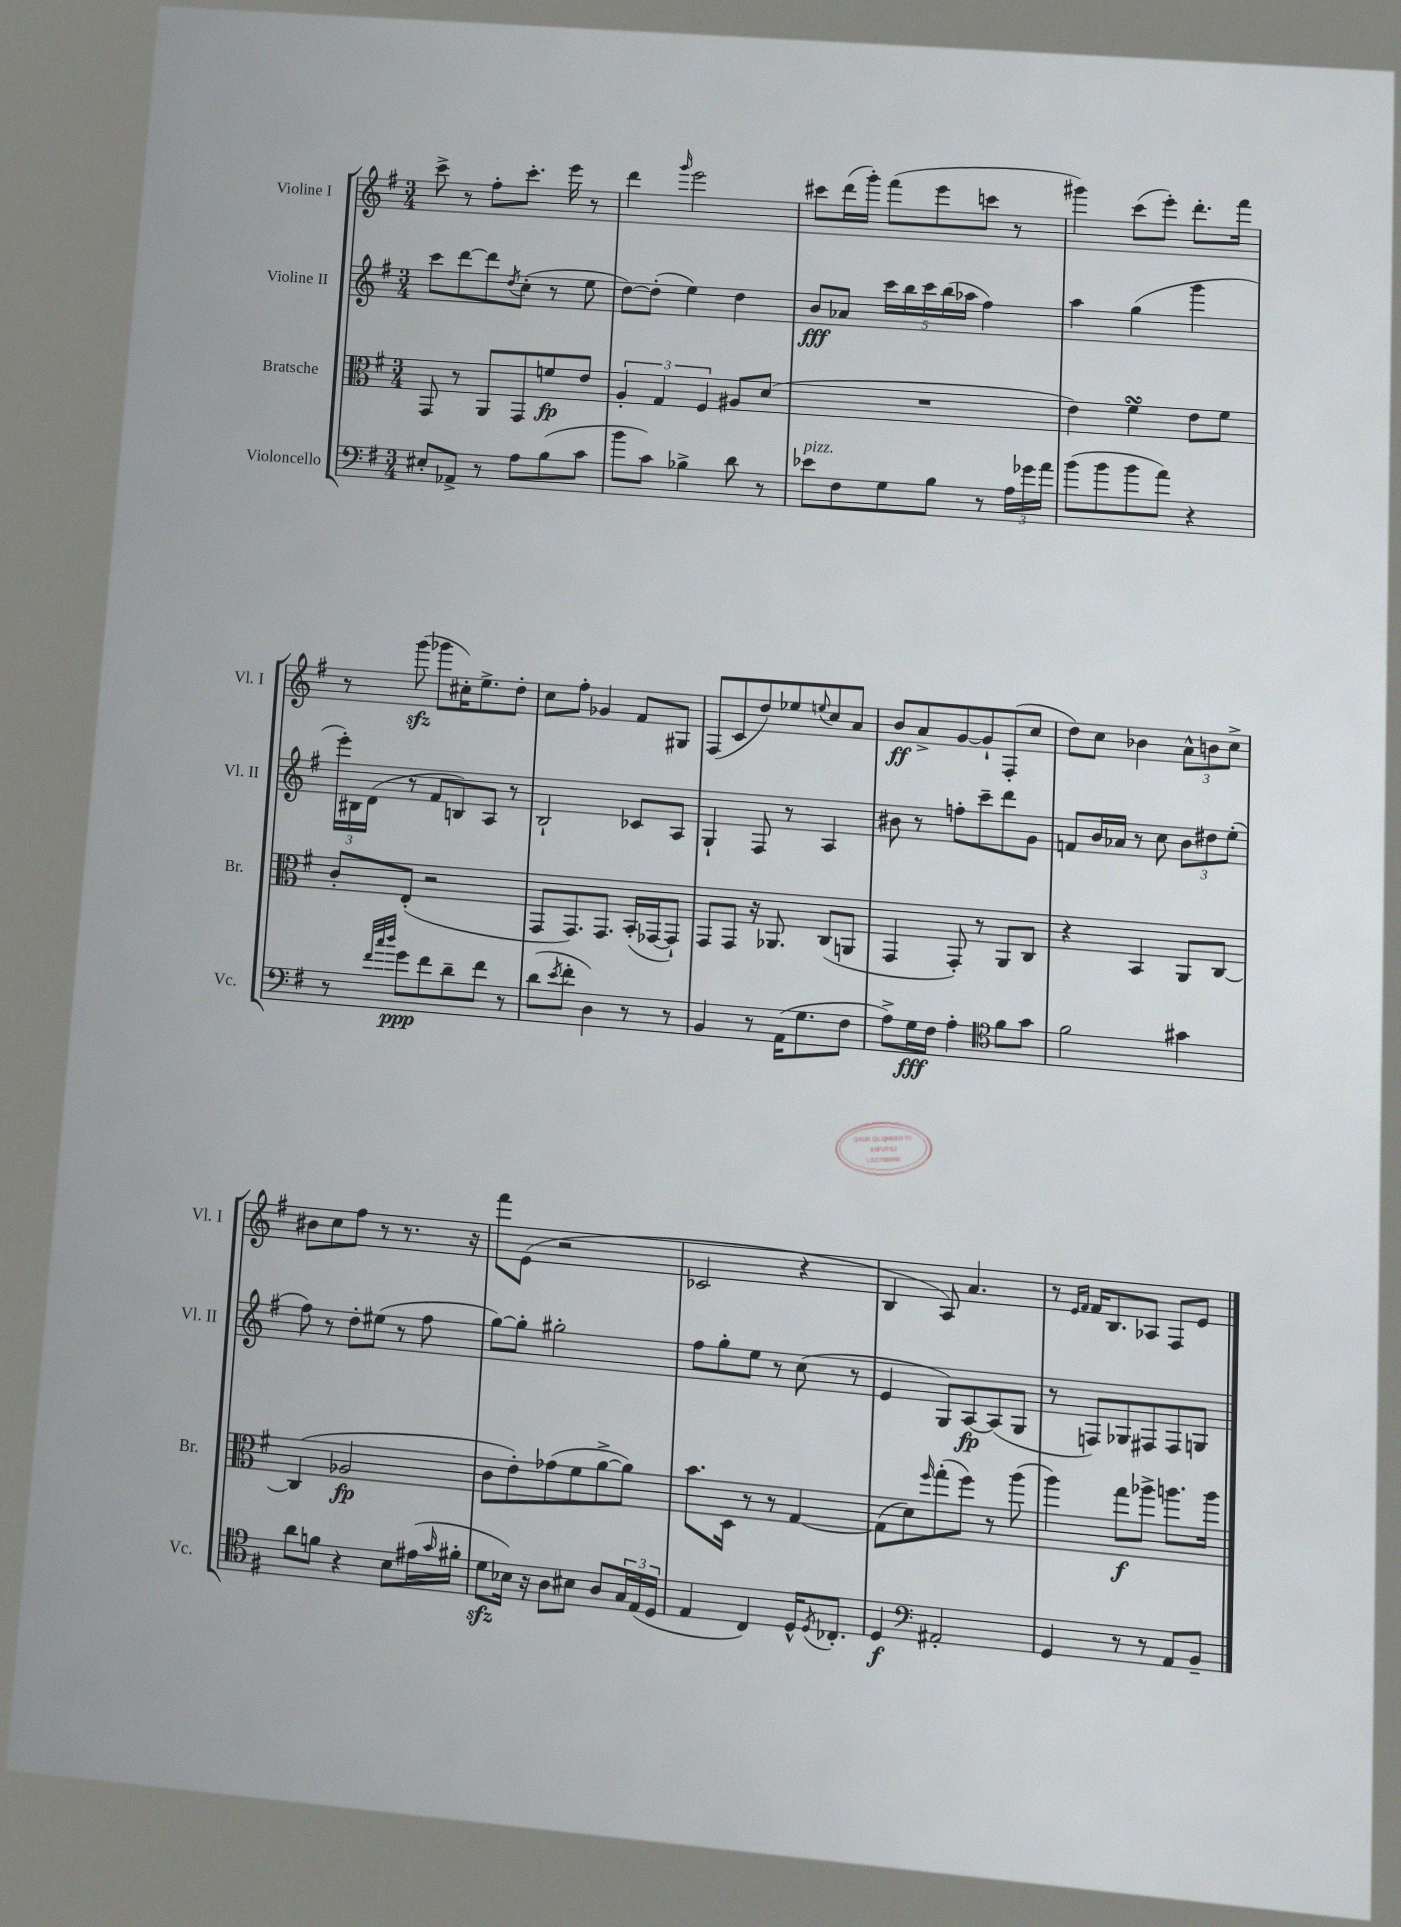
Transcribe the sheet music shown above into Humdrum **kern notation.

**kern	**dynam	**kern	**dynam	**kern	**dynam	**kern	**dynam
*part4	*part4	*part3	*part3	*part2	*part2	*part1	*part1
*staff4	*staff4	*staff3	*staff3	*staff2	*staff2	*staff1	*staff1
*I"Violoncello	*	*I"Bratsche	*	*I"Violine II	*	*I"Violine I	*
*I'Vc.	*	*I'Br.	*	*I'Vl. II	*	*I'Vl. I	*
*clefF4	*	*clefC3	*	*clefG2	*	*clefG2	*
*k[f#]	*	*k[f#]	*	*k[f#]	*	*k[f#]	*
*M3/4	*	*M3/4	*	*M3/4	*	*M3/4	*
=125	=125	=125	=125	=125	=125	=125	=125
8E#X'/L	.	8GG/	.	8ccc\L	.	8ccc^\	.
8AA-X^/J	.	8r	.	[8ddd\	.	8r	.
8r	.	8AA/L	.	8ddd\]	.	8ff#'\L	.
.	.	.	.	8qdd/	.	.	.
8A\L	.	8GG/	.	(8cc'\J	.	8.ccc'\J	.
(8B\	.	8fn/	fp	8r	.	.	.
.	.	.	.	.	.	16eee\	.
8c\J	.	8e/J	.	8ee\	.	8r	.
=126	=126	=126	=126	=126	=126	=126	=126
8b\L	.	6A'/	.	[8dd\L)	.	4ddd\	.
8c\J)	.	.	.	(8dd'\J]	.	.	.
.	.	6G/	.	.	.	.	.
.	.	.	.	.	.	16qqggg/	.
4B-X^\	.	.	.	4ee\)	.	2eee\	.
.	.	6F#/	.	.	.	.	.
8d\	.	8A#X/L	.	4dd\	.	.	.
8r	.	(8d/J	.	.	.	.	.
=127	=127	=127	=127	=127	=127	=127	=127
!LO:TX:a:i:t=pizz.	!	!	!	!	!	!	!
8e-X\L	.	2.r	.	8b/L	fff	8ccc#X\L	.
8F#\	.	.	.	8a-X/J	.	(16ddd\L	.
.	.	.	.	.	.	16ggg'\JJ)	.
8G\	.	.	.	20ccc\LL	.	(8fff#\L	.
.	.	.	.	20bb\	.	.	.
.	.	.	.	20ccc\	.	.	.
8B\J	.	.	.	.	.	8eee\	.
.	.	.	.	(20bb\	.	.	.
.	.	.	.	20aa-X\JJ	.	.	.
8r	.	.	.	4ff#\)	.	8cccn\J	.
24A\LL	.	.	.	.	.	8r	.
24g-X\	.	.	.	.	.	.	.
24a\JJ	.	.	.	.	.	.	.
=128	=128	=128	=128	=128	=128	=128	=128
(8b\L	.	4e\)	.	4aa\	.	4ggg#X\)	.
8b\	.	.	.	.	.	.	.
8b\	.	4f#sSsS\	.	(4gg\	.	(8ccc\L	.
8a\J)	.	.	.	.	.	8eee'\J)	.
4r	.	8e\L	.	4ggg\	.	8.ddd'\L	.
.	.	8f#\J	.	.	.	.	.
.	.	.	.	.	.	16fff#\Jk	.
!!LO:LB:g=z
=129	=129	=129	=129	=129	=129	=129	=129
8r	.	8c'/L	.	24eee'\LL)	.	8r	.
.	.	.	.	24B#X\	.	.	.
.	.	.	.	(24d\JJ	.	.	.
32qqf#/LLL	.	.	.	.	.	.	.
32qqcc/	.	.	.	.	.	.	.
32qqdd/JJJ	.	.	.	.	.	.	.
8g\L	ppp	(8E'/J	.	8r	.	(8gggzz\	.
8f#\	.	2r	.	8f#/L	.	8ggg-X\L	.
8d~\	.	.	.	8Bn/)	.	16cc#X'\K)	.
.	.	.	.	.	.	8.ee^\	.
8f#\J	.	.	.	8A/J	.	.	.
8r	.	.	.	8r	.	8dd'\J	.
=130	=130	=130	=130	=130	=130	=130	=130
(8d\L	.	8GG/L	.	2B`/	.	8cc\L	.
8qe/	.	.	.	.	.	.	.
8f#'\J	.	8.GG/)	.	.	.	8ff#'\J	.
4D\)	.	.	.	.	.	4g-X/	.
.	.	8.GG/J	.	.	.	.	.
8r	.	(16BB'/LL	.	8c-X/L	.	8f#/L	.
.	.	[16GG-X/J	.	.	.	.	.
8r	.	8GG-`/J])	.	8A/J	.	8G#X/J	.
=131	=131	=131	=131	=131	=131	=131	=131
4BB/	.	8GG/L	.	4G`/	.	(8F#/L	.
.	.	8GG/J	.	.	.	8c/	.
8r	.	16r	.	8F#/	.	8dd/)	.
.	.	8.AA-X/	.	.	.	.	.
(16AA\KL	.	.	.	8r	.	8ee-X/	.
8.G\	.	.	.	.	.	.	.
.	.	.	.	.	.	8qqeen/	.
.	.	(8C/L	.	4A/	.	8cc/	.
8F#\J	.	8AAn/J	.	.	.	8a/J	.
=132	=132	=132	=132	=132	=132	=132	=132
8A^\L)	.	4GG/	.	8b#X\	.	8b/L	ff
16G\L	fff	.	.	8r	.	8a^/	.
16F#\JJ	.	.	.	.	.	.	.
4A'\	.	8GG'/)	.	8ffn'\L	.	[8g/	.
.	.	8r	.	8ccc~\	.	8g`/]	.
*clefC4	*	*	*	*	*	*	*
8f#\L	.	8AA/L	.	8ddd\	.	(8F#'/	.
8g\J	.	8C/J	.	8g\J	.	8cc/J	.
=133	=133	=133	=133	=133	=133	=133	=133
2f#\	.	4r	.	8fn/L	.	8dd\L)	.
.	.	.	.	16b/L	.	8cc\J	.
.	.	.	.	16a-X/JJ	.	.	.
.	.	4BB/	.	8r	.	4b-X\	.
.	.	.	.	8cc\	.	.	.
4g#X\	.	8AA/L	.	12b\L	.	12a^^\L	.
.	.	.	.	12dd#X\	.	12bn\	.
.	.	[8C/J	.	.	.	.	.
.	.	.	.	(12ee'\J	.	12cc^\J	.
!!LO:LB:g=z
=134	=134	=134	=134	=134	=134	=134	=134
8a\L	.	(4C/]	.	8ff#\)	.	8b#X\L	.
8fn\J	.	.	.	8r	.	8cc\	.
4r	.	2A-X/	fp	8dd'\L	.	8ff#\J	.
.	.	.	.	(8ee#X\J	.	8r	.
8B\L	.	.	.	8r	.	8.r	.
(16e#X\L	.	.	.	8ff#\	.	.	.
16qqg/	.	.	.	.	.	.	.
16f#X'\JJ	.	.	.	.	.	16r	.
=135	=135	=135	=135	=135	=135	=135	=135
8dzz\L	.	8c\L	.	[8gg\L)	.	8fff#\L	.
16B-X\Jk)	.	8e'\)	.	8gg'\J]	.	(8e\J	.
16r	.	.	.	.	.	.	.
8A\L	.	(8g-X\	.	2gg#X'\	.	2r	.
8B#X\J	.	8f#\	.	.	.	.	.
8A/L	.	[8a^\	.	.	.	.	.
24G/L	.	8a\J])	.	.	.	.	.
(24E/	.	.	.	.	.	.	.
24D/JJ	.	.	.	.	.	.	.
=136	=136	=136	=136	=136	=136	=136	=136
4E/	.	8.b\L	.	8ff#\L	.	2c-X/	.
.	.	.	.	8gg'\	.	.	.
.	.	16D\Jk	.	.	.	.	.
4C/)	.	8r	.	8ee\J	.	.	.
.	.	8r	.	8r	.	.	.
16D^^/KL	.	[4G/	.	(8cc\	.	4r	.
8qD/	.	.	.	.	.	.	.
8.C-X'/J	.	.	.	.	.	.	.
.	.	.	.	8r	.	.	.
=137	=137	=137	=137	=137	=137	=137	=137
4D/	f	(8G\L]	.	4e/	.	4B/	.
.	.	8d\)	.	.	.	.	.
*clefF4	*	*	*	*	*	*	*
.	.	16qqff#/	.	.	.	.	.
2AA#X'/	.	(8gg'\	.	8G/L)	.	8A/)	.
.	.	8ff#\J)	.	[8A/	fp	4.a/	.
.	.	8r	.	(8A/]	.	.	.
.	.	(8aa\	.	8G/J	.	.	.
=138	=138	=138	=138	=138	=138	=138	=138
4GG/	.	4aa\)	.	8r	.	8r	.
.	.	.	.	.	.	16qqe/LL	.
.	.	.	.	.	.	16qqf#/JJ	.
.	.	.	.	8Fn/L)	.	16f#/KL	.
.	.	.	.	.	.	8.B/	.
8r	.	8gg\L	f	8G-X/	.	.	.
8r	.	8aa-X^\J	.	8F#X/	.	8A-X/J	.
8AA/L	.	8.aan\L	.	8F#/	.	8F#/L	.
8BB~/J	.	.	.	8Gn/J	.	8e/J	.
.	.	16aa\Jk	.	.	.	.	.
==	==	==	==	==	==	==	==
*-	*-	*-	*-	*-	*-	*-	*-
